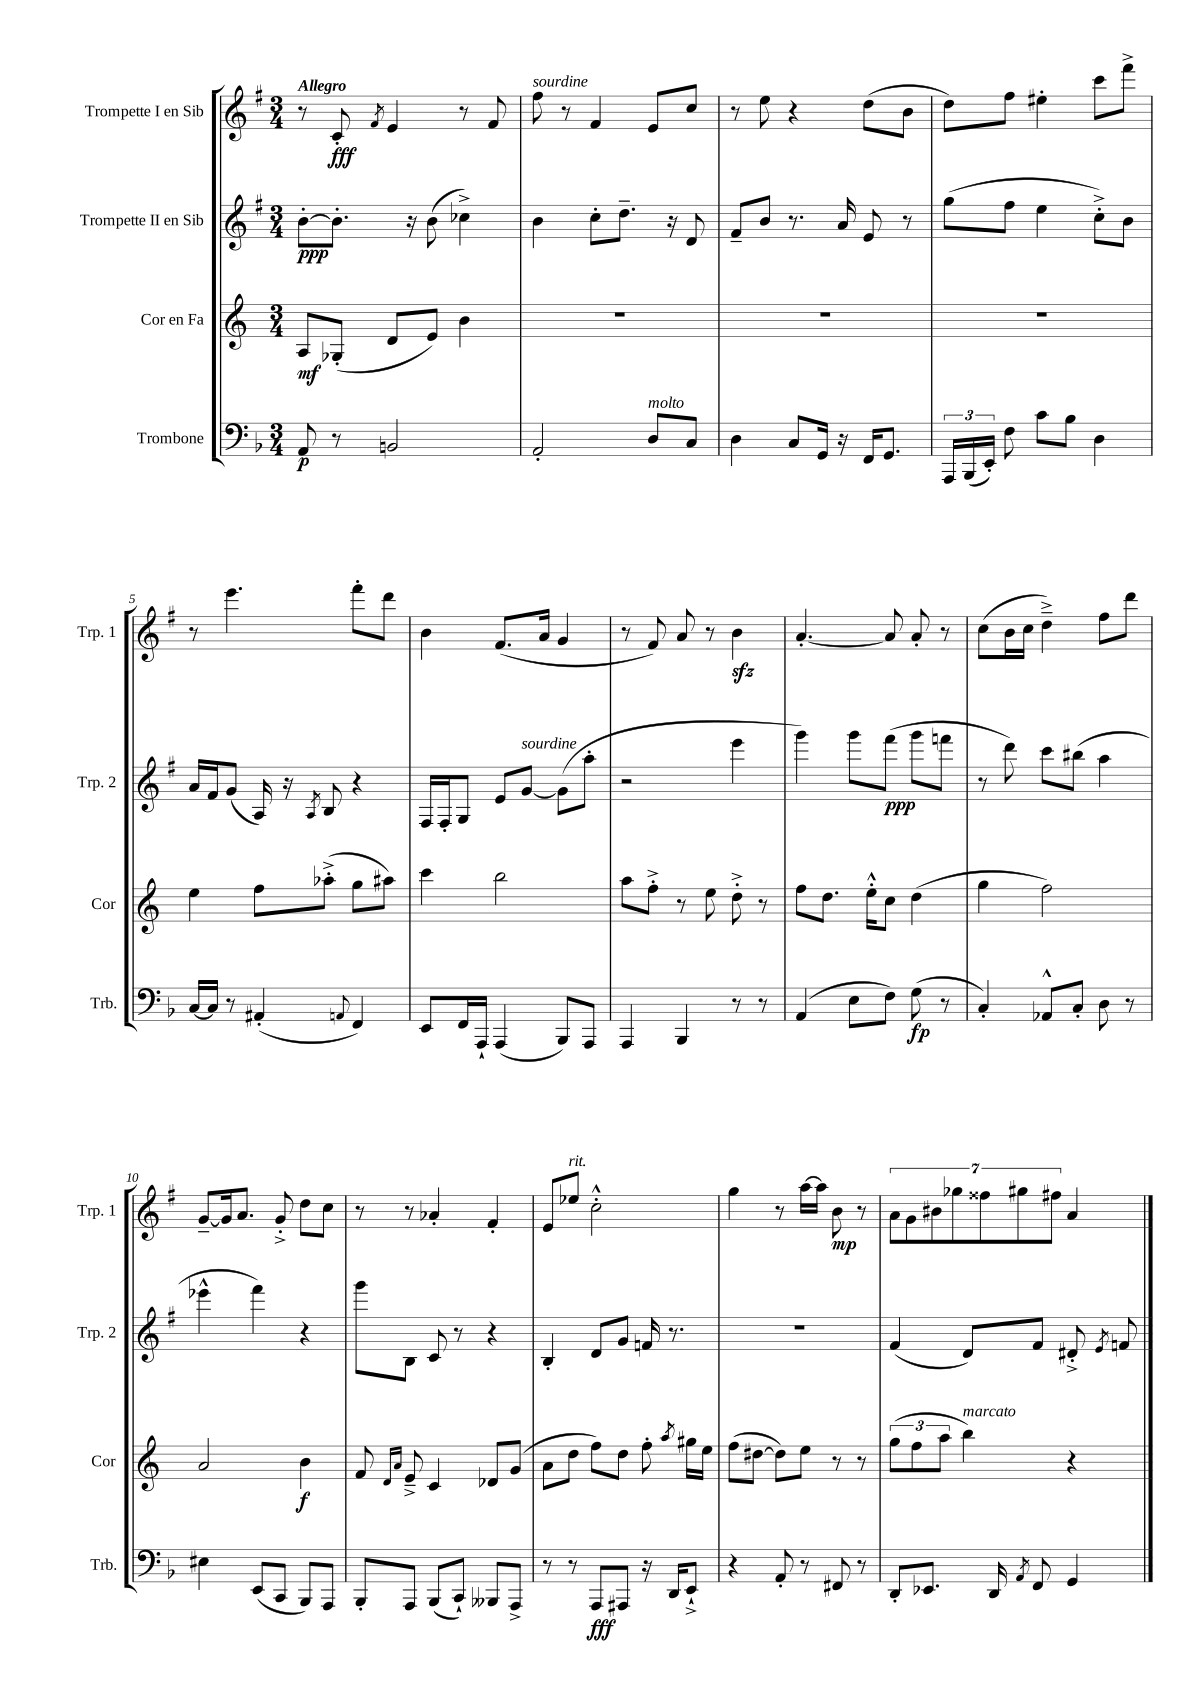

**kern	**kern	**kern	**kern
*staff4	*staff3	*staff2	*staff1
*clefF4	*clefG2	*clefG2	*clefG2
*k[b-]	*k[]	*k[f#]	*k[f#]
*M3/4	*M3/4	*M3/4	*M3/4
8AA	8A	[8b'	8r
8r	(8G-'	8.b']	8c'
.	.	.	8qf#
2BB	8d	.	4e
.	.	16r	.
.	8e)	(8b	.
.	4b	4cc-^)	8r
.	.	.	8f#
=	=	=	=
2AA'	2.r	4b	8ff#
.	.	.	8r
.	.	8cc'	4f#
.	.	8.dd~	.
8D	.	.	8e
.	.	16r	.
8C	.	8d	8cc
=	=	=	=
4D	2.r	8f#~	8r
.	.	8b	8ee
8C	.	8.r	4r
16GG	.	.	.
16r	.	16a	.
16FF	.	8e	(8dd
8.GG	.	.	.
.	.	8r	8b
=	=	=	=
24AAA	2.r	(8gg	8dd)
(24BBB-	.	.	.
24EE')	.	.	.
8F	.	8ff#	8ff#
8c	.	4ee	4ee#'
8B-	.	.	.
4D	.	8cc'^)	8ccc
.	.	8b	8fff#^
=	=	=	=
[16C	4ee	16a	8r
16C]	.	16f#	.
8r	.	(8g	4.eee
(4AA#'	8ff	16A)	.
.	.	16r	.
.	.	8qA	.
.	(8aa-'^	8B	.
8qqAA	.	.	.
4FF)	8gg	4r	8fff#'
.	8aa#)	.	8ddd
=	=	=	=
8EE	4ccc	16F#	4b
.	.	16F#'	.
16FF	.	8G	.
16AAA`	.	.	.
(4AAA	2bb	8e	(8.f#
.	.	[8g	.
.	.	.	16a
8BBB-)	.	(8g]	4g
8AAA	.	8aa'	.
=	=	=	=
4AAA	8aa	2r	8r
.	8ff'^	.	8f#)
4BBB-	8r	.	8a
.	8ee	.	8r
8r	8dd'^	4eee	4b
8r	8r	.	.
=	=	=	=
(4AA	8ff	4ggg)	[4.a'
.	8.dd	.	.
8E	.	8ggg	.
.	16ee'^^	.	.
8F)	8cc	(8fff#	8a]
(8G	(4dd	8ggg	8a'
8r	.	8fff	8r
=	=	=	=
4C')	4gg	8r	(8cc
.	.	8ddd)	16b
.	.	.	16cc
8AA-^^	2ff)	8ccc	4dd~^)
8C'	.	(8bb#	.
8D	.	4aa	8ff#
8r	.	.	8ddd
=	=	=	=
4E#	2a	4eee-^^	[8g~
.	.	.	16g]
.	.	.	8.a
(8EE	.	4fff#)	.
8CC	.	.	8g'^
8BBB-)	4b	4r	8dd
8AAA	.	.	8cc
=	=	=	=
8BBB-'	8f	8ggg	8r
.	16qqd	.	.
.	16qqa	.	.
8AAA	8e~^	8B	8r
(8BBB-	4c	8c	4a-'
8CC`)	.	8r	.
8BBB--	8d-	4r	4f#'
8AAA^	(8g	.	.
=	=	=	=
8r	8a	4B'	8e
8r	8dd	.	8ee-
8AAA	8ff)	8d	2cc'^^
8AAA#	8dd	8g	.
16r	8ff'	16f	.
16DD	.	8.r	.
.	8qaa	.	.
8EE`^	16gg#	.	.
.	16ee	.	.
=	=	=	=
4r	(8ff	2.r	4gg
.	[8dd#	.	.
8AA'	8dd#])	.	8r
8r	8ee	.	[16aa
.	.	.	16aa]
8FF#	8r	.	8b
8r	8r	.	8r
=	=	=	=
8DD'	(12gg	(4f#	14a
.	.	.	14g
.	12ff	.	.
8.EE-	.	.	.
.	.	.	14b#
.	12aa	.	.
.	.	.	14gg-
.	4bb)	8d)	.
.	.	.	14ff##
16DD	.	.	.
.	.	.	14gg#
8qAA	.	.	.
8FF	.	8f#	.
.	.	.	14ff#
4GG	4r	8d#'^	4a
.	.	8qe	.
.	.	8f	.
==	==	==	==
*-	*-	*-	*-
